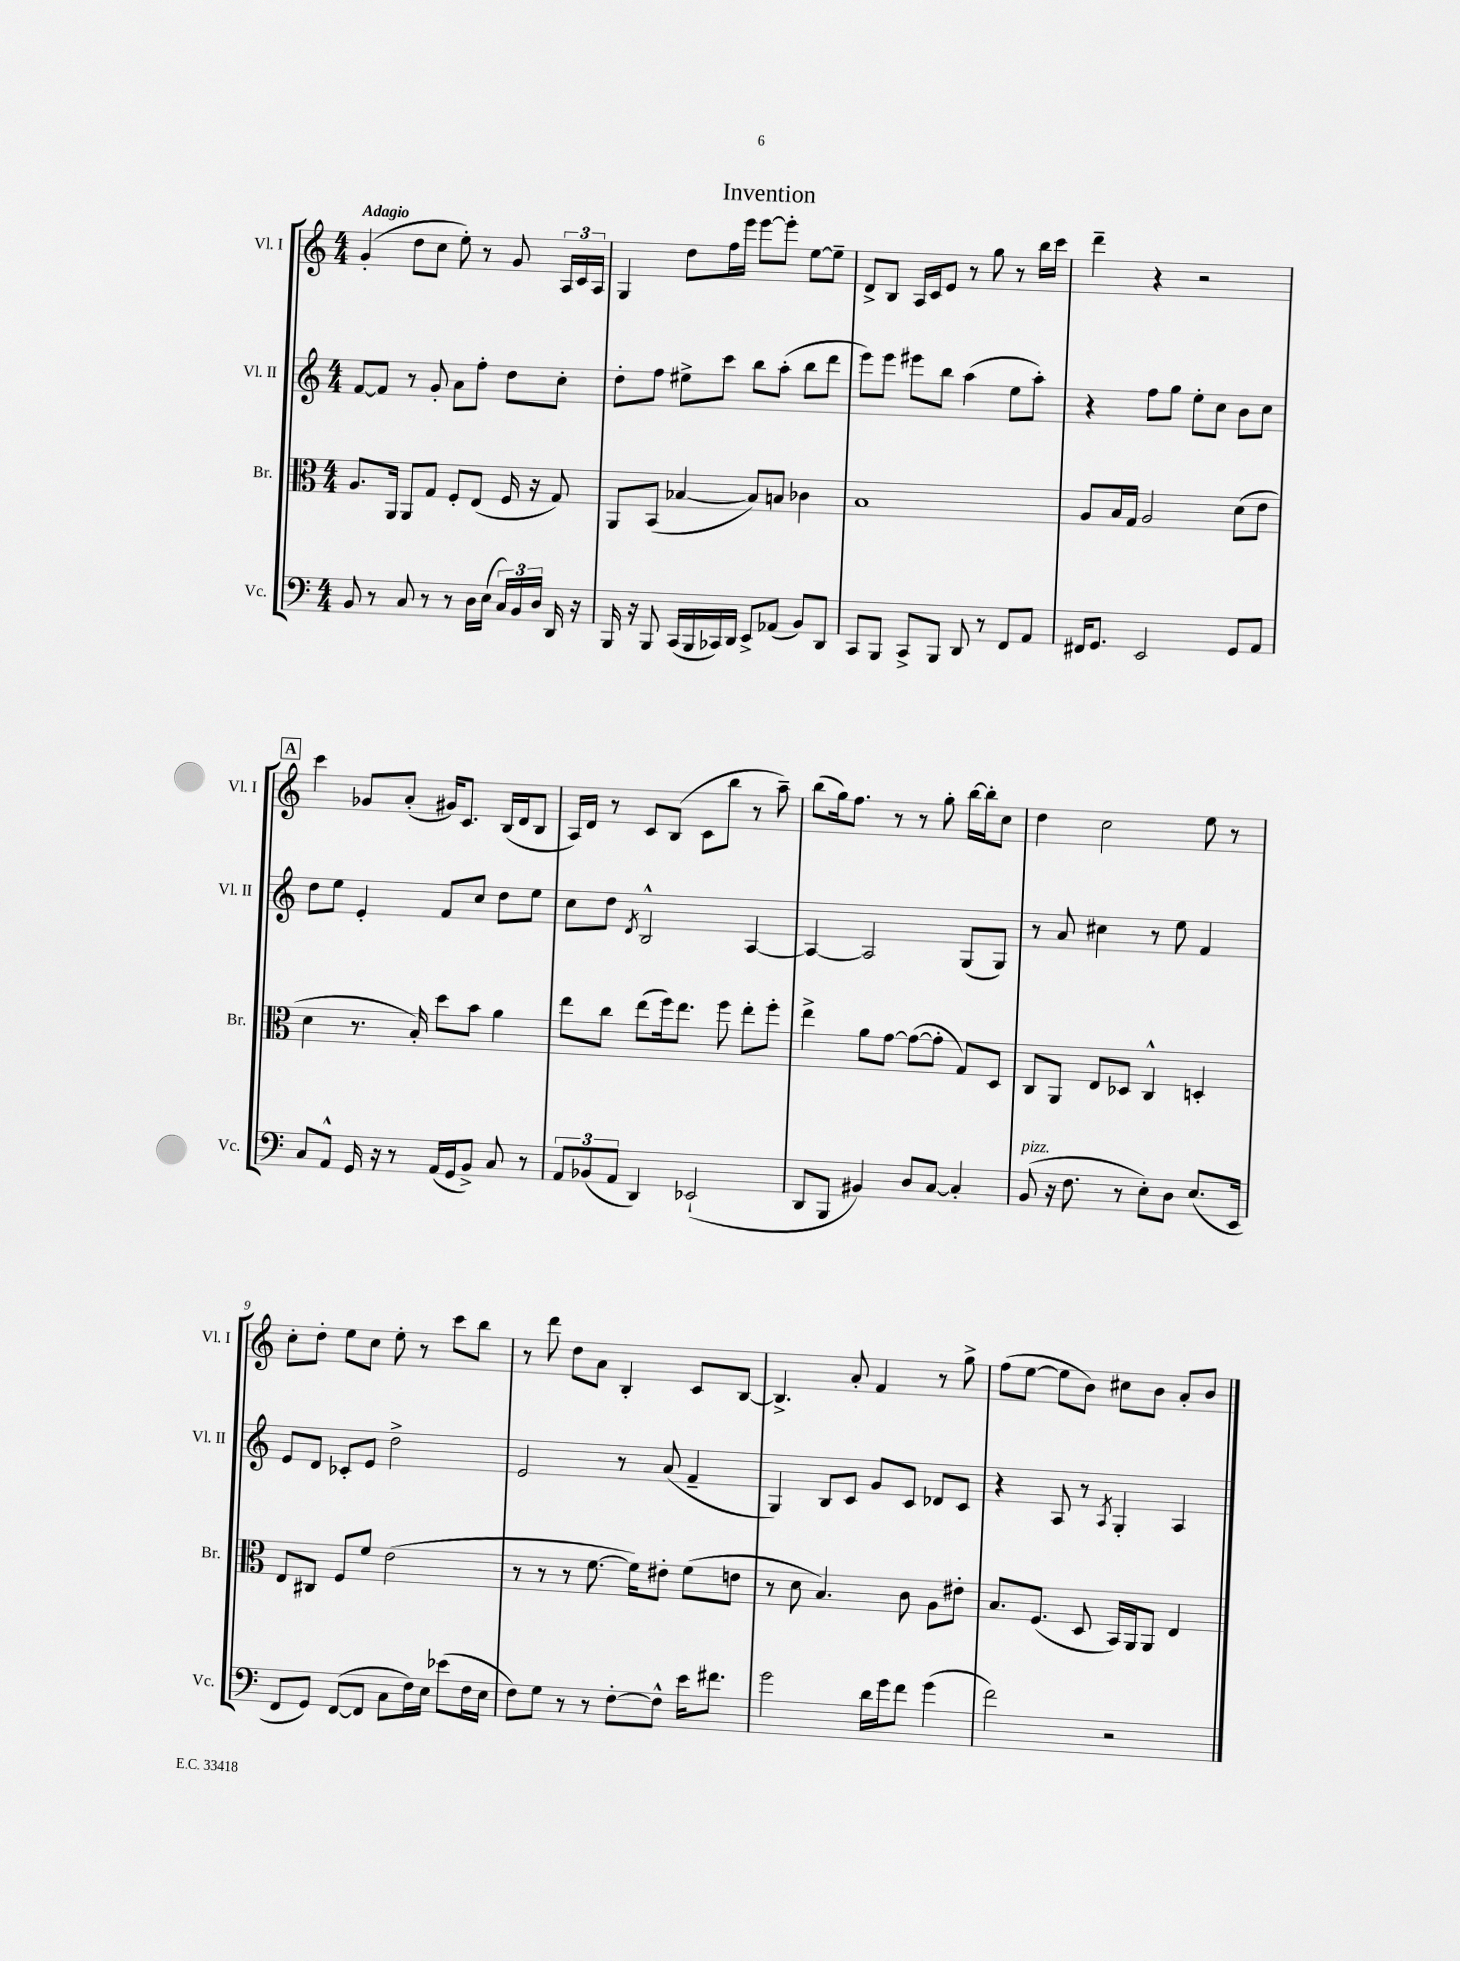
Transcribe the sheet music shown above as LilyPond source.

\header { title = "Invention" }
<<
\new StaffGroup <<
\new Staff = "s0" \with { instrumentName = "Vl. I" shortInstrumentName = "Vl. I" } {
    \clef treble \key c \major \numericTimeSignature \time 4/4 \tempo "Adagio"
    \autoBeamOff g'4-.( d''8[ c''8] e''8-.) r8 g'8 \tuplet 3/2 { a16[ c'16 a16] } |
    g4 d''8[ f''16 e'''16] e'''8[~ e'''8]-. e''8[~ e''8]-- |
    d'8[-> b8] a16[ c'16 e'8] r8 g''8 r8 b''16[ c'''16] |
    d'''4-- r4 r2 |
    \mark \markup { \box "A" } c'''4 ges'8[ a'8]-.( gis'16[) c'8.] b16[( d'16 b8] |
    a16[) d'16] r8 c'8[ b8]( c'8[ b''8] r8 a''8--) |
    b''8[( g''16) f''8.] r8 r8 g''8-. b''16[~ b''16-. c''8] |
    d''4 c''2 e''8 r8 |
    c''8[-. d''8]-. e''8[ c''8] e''8-. r8 c'''8[ b''8] |
    r8 d'''8 d''8[ a'8] b4-. c'8[ b8]~ |
    b4.-> a'8-. f'4 r8 g''8-> |
    f''8[( e''8]~ e''8[ b'8]) cis''8[ b'8] a'8[-. b'8] \bar "|." |
}
\new Staff = "s1" \with { instrumentName = "Vl. II" shortInstrumentName = "Vl. II" } {
    \clef treble \key c \major \numericTimeSignature \time 4/4
    \autoBeamOff f'8[~ f'8] r8 g'8-. a'8[ f''8]-. d''8[ c''8]-. |
    d''8[-. f''8] eis''8[-> c'''8] b''8[ a''8]-.( b''8[ d'''8] |
    e'''8[) e'''8] eis'''8[ b''8] a''4( e''8[ a''8]-.) |
    r4 f''8[ g''8] e''8[-. c''8] b'8[ c''8] |
    \mark \markup { \box "A" } d''8[ e''8] e'4-. f'8[ c''8] d''8[ e''8] |
    c''8[ d''8] \acciaccatura { d'8 } b2-^ a4~ |
    a4~ a2 g8[( g8]) |
    r8 a'8 cis''4 r8 e''8 f'4 |
    e'8[ d'8] ces'8[-. e'8] d''2-> |
    e'2 r8 a'8( f'4-- |
    g4) b8[ c'8] g'8[ c'8] des'8[ c'8] |
    r4 a8 r8 \acciaccatura { a8 } g4-. a4 \bar "|." |
}
\new Staff = "s2" \with { instrumentName = "Br." shortInstrumentName = "Br." } {
    \clef alto \key c \major \numericTimeSignature \time 4/4
    \autoBeamOff a8.[ a,16] a,8[ g8] f8[-. e8]( f16 r16 g8) |
    a,8[ b,8]( bes4~ bes8[) b8] ces'4 |
    b1 |
    a8[ b16 g16] a2 d'8[( e'8] |
    \mark \markup { \box "A" } d'4 r8. b16-.) d''8[ b'8] a'4 |
    e''8[ c''8] e''8[( f''16) e''8.] f''8 e''8[-. f''8]-. |
    e''4-> a'8[ g'8]~ g'8[~( g'8]-. g8[) d8] |
    c8[ a,8] e8[ des8] c4-^ d4-. |
    e8[ cis8] f8[ f'8] e'2( |
    r8 r8 r8 f'8.~ f'16[) eis'8]-. f'8[( e'8] |
    r8 d'8 b4.) c'8 a8[ eis'8]-. |
    b8.[ f8.]( d8 b,16[) a,16 a,8] e4 \bar "|." |
}
\new Staff = "s3" \with { instrumentName = "Vc." shortInstrumentName = "Vc." } {
    \clef bass \key c \major \numericTimeSignature \time 4/4
    \autoBeamOff b,8 r8 c8 r8 r8 d16[ e16]( \tuplet 3/2 { c16[) b,16 d16] } d,16 r16 |
    b,,16 r16 b,,8 c,16[( b,,16 ces,16) d,16] e,8[-> aes,8]( b,8[) d,8] |
    c,8[ b,,8] c,8[-> b,,8] d,8 r8 f,8[ a,8] |
    fis,16[ g,8.] e,2 g,8[ a,8] |
    \mark \markup { \box "A" } c8[ a,8]-^ g,16 r16 r8 a,16[( g,16 b,8]->) c8 r8 |
    \tuplet 3/2 { a,8[ bes,8( a,8] } d,4) ees,2-!( |
    d,8[ b,,8] bis,4) d8[ c8]~ c4-. |
    b,8^\markup { \italic "pizz." }( r16 f8. r8 e8[-.) d8] e8.[( e,16] |
    f,8[ g,8]) f,8[~( f,8] c8[ f16) e16] ees'8[( f16 e16] |
    f8[) g8] r8 r8 f8[~-. f8]-^ e'16[ fis'8.] |
    g'2 d'16[ g'16 f'8] g'4( |
    f'2) r2 \bar "|." |
}
>>
>>
